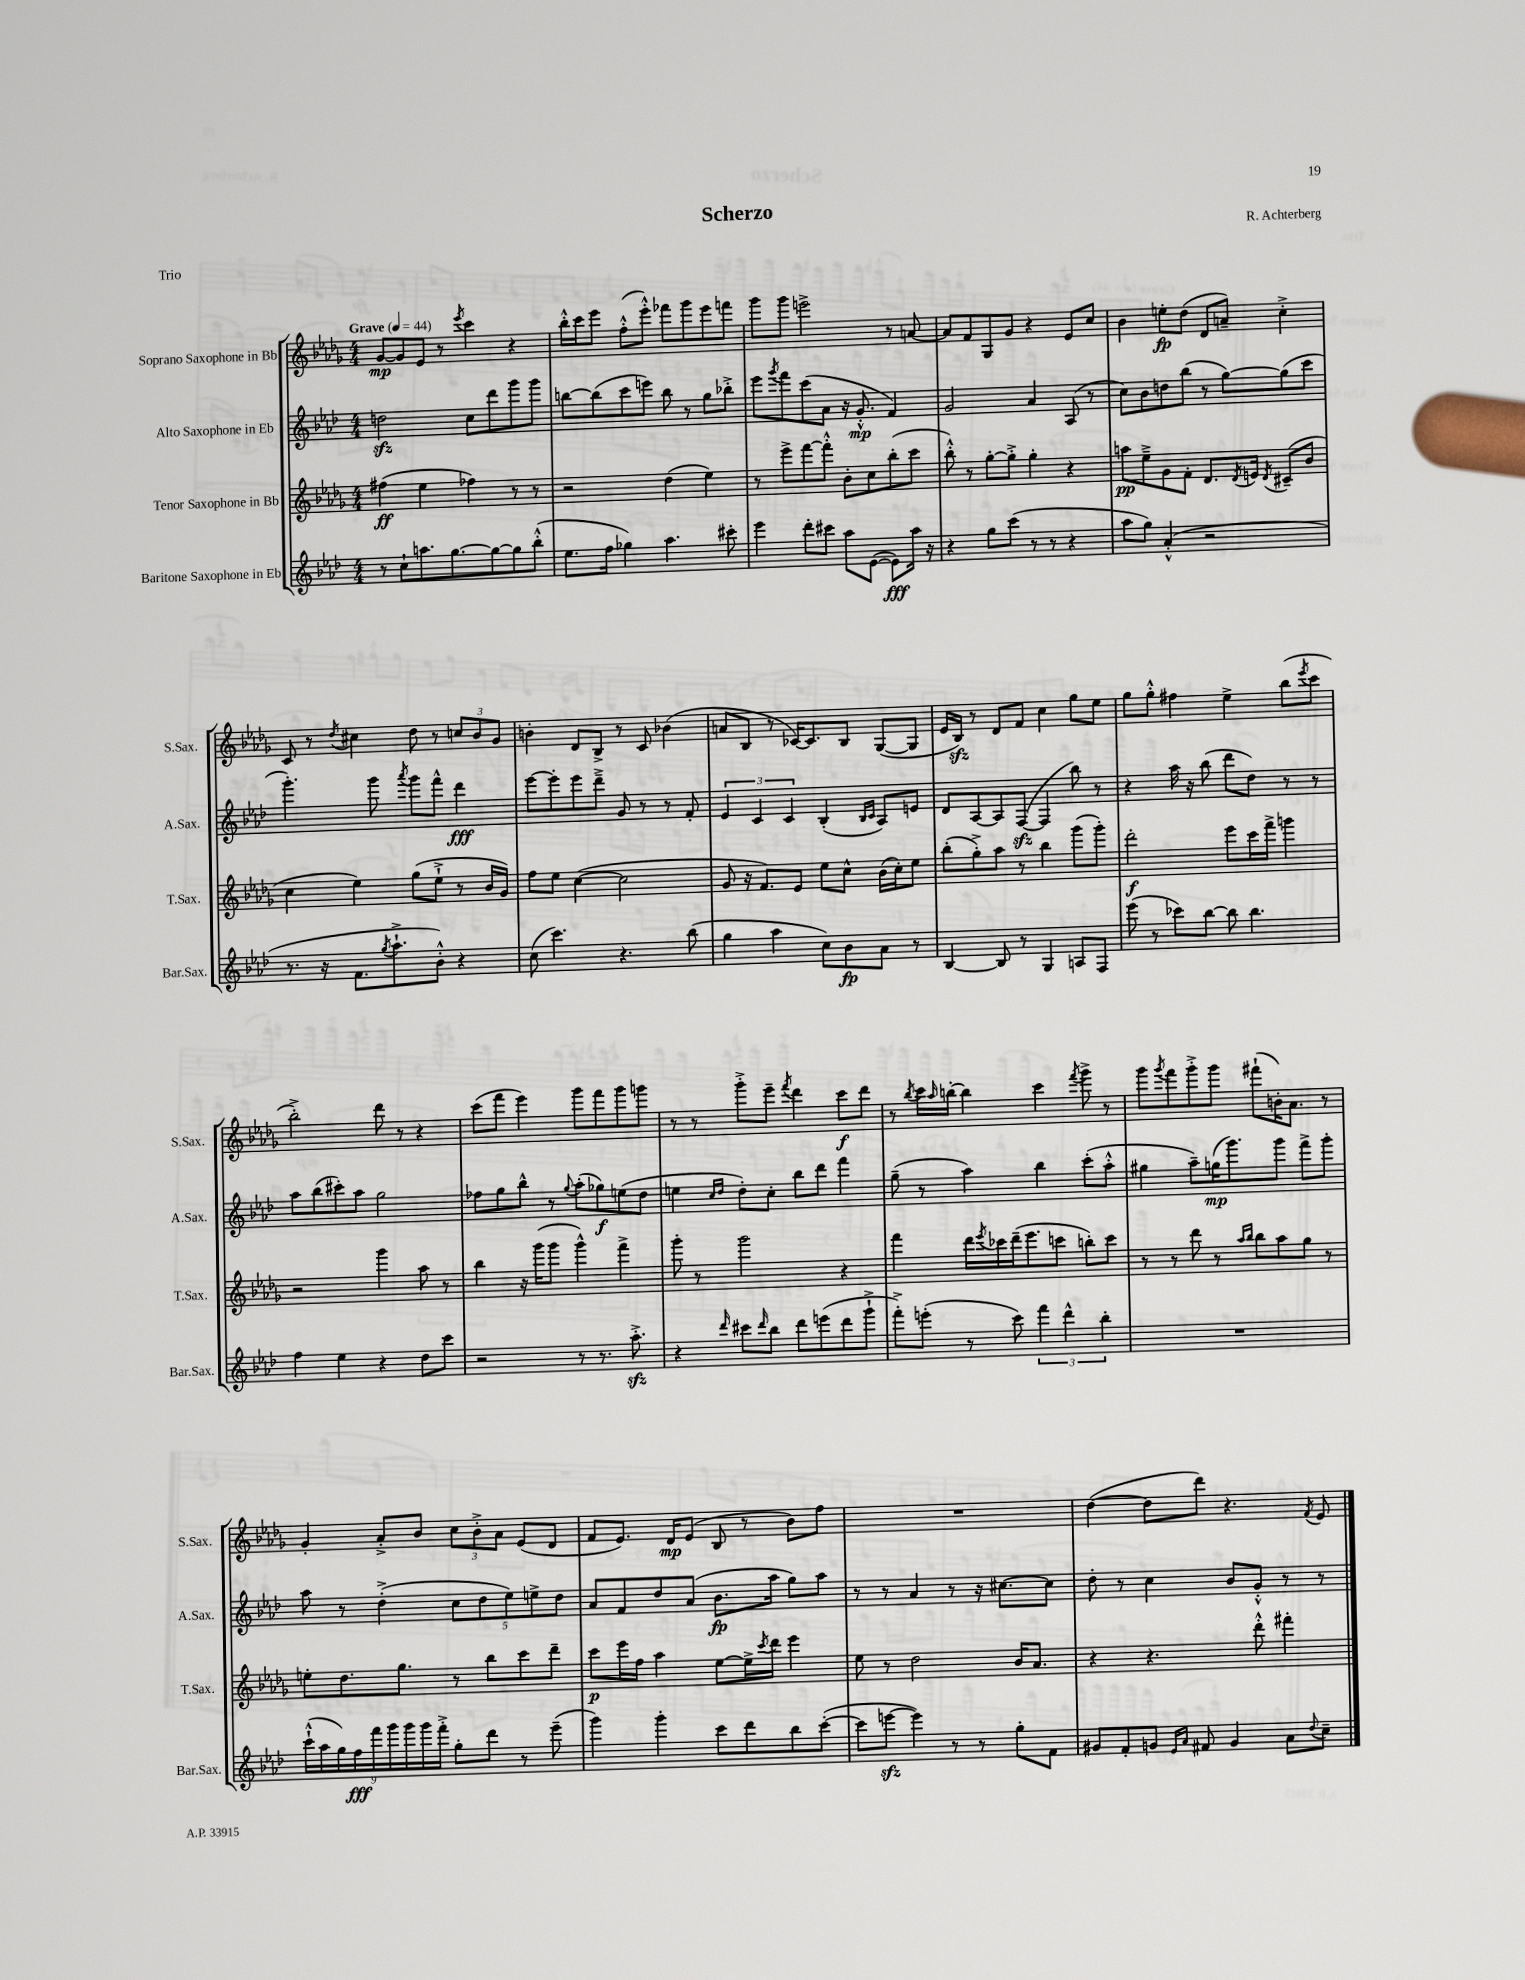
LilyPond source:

\header { title = "Scherzo" composer = "R. Achterberg" piece = "Trio" }
<<
\new StaffGroup <<
\new Staff = "s0" \with { instrumentName = "Soprano Saxophone in Bb" shortInstrumentName = "S.Sax." } {
    \clef treble \key des \major \numericTimeSignature \time 4/4 \tempo "Grave" 4 = 44
    ges'8~\mp ges'8 ees'8 r8 \acciaccatura { ees'''8 } c'''4 r4 |
    bes''16-.-^ c'''16 ees'''8 f''8-.-^( ees'''8-.-^) fes'''8 ges'''8 ees'''8 f'''8 |
    ges'''8 ges'''8 e'''2-> r8 a'8~ |
    a'8 f'8 ges8 ges'8 r4 ees'8 c''8 |
    bes'4 e''8-.\fp des''8( des'8 a'8--) c''4-.-> |
    c'8 r8 \acciaccatura { des''8 } cis''4 des''8 r8 \tuplet 3/2 { c''8 bes'8 ges'8 } |
    b'4-. des'8 bes8-> r8 c'8 bes'4( |
    a'8 bes8 r8 ces'16~) ces'8. bes8 ges8~( ges8 |
    ees'16 bes16\sfz) r8 des'8 f'8 c''4 ges''8 ees''8 |
    ges''8 ges''8-.-^ fis''4 ees''4-> bes''8( \acciaccatura { ees'''8 } c'''8 |
    bes''2-.->) des'''8 r8 r4 |
    c'''8( f'''8 ees'''4) ges'''8 f'''8 ges'''8 g'''8 |
    r8 r8 ges'''8-.-> ees'''8-- \acciaccatura { f'''8 } des'''4 c'''8\f des'''8 |
    r8 \acciaccatura { bes''8 } c'''16 \grace { aes''16 } b''16~-. b''4 c'''4 \acciaccatura { f'''8 } ges'''8-> r8 |
    ges'''8 \acciaccatura { ges'''8 } f'''8 ges'''8-.-> ges'''8 fis'''8-!( b'16-.) aes'8. r8 |
    ges'4-. aes'8-.-> bes'8 \tuplet 3/2 { c''8 bes'8-.-> aes'8 } ees'8( des'8 |
    f'8 ees'8.) des'16\mp ees'8( bes8 r8 bes'8) f''8 |
    R1 |
    des''4~( des''8 des'''8) r4. \acciaccatura { f'8 } ees'8 \bar "|." |
}
\new Staff = "s1" \with { instrumentName = "Alto Saxophone in Eb" shortInstrumentName = "A.Sax." } {
    \clef treble \key aes \major \numericTimeSignature \time 4/4
    d''2\sfz c''8 des'''8 g'''8 g'''8 |
    b''8~ b''8( c'''8 e'''8) b''8 r8 g''8 bes''8-.-> |
    ees'''8 \acciaccatura { g'''8 } f'''8 c'''8( aes'8 r16 g'8.-.-^\mp f'4) |
    g'2 aes'4 aes8( r8 |
    c''8) bes'8 d''8 bes''8( r8 g''8~) g''8( c'''8 |
    g'''4.-.) g'''8 \acciaccatura { aes'''8 } g'''8 f'''8-^ des'''4\fff |
    ees'''8~ ees'''8-. ees'''8 des'''8---> g'8 r8 r8 f'8-. |
    \tuplet 3/2 { ees'4 c'4 c'4 } bes4-.( \grace { bes16 c'16 } aes8) e'8 |
    des'8 aes8~ aes8 f8~\sfz( f4 bes''8) r8 |
    r4 aes''16 r16 bes''8( des'''8 des''8) r8 r8 |
    aes''8 bes''8( cis'''8-.) aes''8 g''2 |
    fes''8 g''8 bes''8-^ r8 \appoggiatura { g''8 } aes''8-.( ges''8\f) e''8( des''8 |
    e''4 \grace { c''16 des''16 } des''8-.) c''8-. bes''8 des'''8 f'''4 |
    g''8--( r8 aes''4) bes''4 c'''8-.( aes''8-.-^ |
    gis''4 aes''8--) g''16\mp( g'''8.) g'''8 f'''8-> g'''8-. |
    aes''8 r8 des''4-.->( \tuplet 5/4 { c''8 des''8 ees''8) e''8-> des''8 } |
    aes'8 f'8 des''8 aes'8( bes'8.\fp aes''16 g''8) aes''8 |
    r8 r8 aes'4 r8 r16 cis''8.~ cis''8 |
    des''8-. r8 c''4 bes'8 g'8-.-^ r8 r8 \bar "|." |
}
\new Staff = "s2" \with { instrumentName = "Tenor Saxophone in Bb" shortInstrumentName = "T.Sax." } {
    \clef treble \key des \major \numericTimeSignature \time 4/4
    fis''4\ff( ees''4 fes''4) r8 r8 |
    r2 des''4( ees''4) |
    r8 ees'''8-> f'''8~ f'''8-.-^ bes'8-. c''8 bes''8-.( c'''8 |
    bes''8-.-^) r8 ges''8~-. ges''8-.-> ges''4-. r4 |
    a''8\pp ees''8---> ges'8 f'8-. des'8. \acciaccatura { des'8 } e'16 \acciaccatura { des'8 } cis'8--( bes'8 |
    c''4 ees''4) ges''8( ees''8-!-> r8 bes'16 ges'16) |
    f''8 ees''8 c''4~( c''2 |
    ges'8 r16 f'8.) ees'8 ees''8 c''8-^ bes'16( c''16-.) ees''8 |
    bes''8-.( ges''8-.->) aes''8 r8 bes''4 ges'''8( ges'''8-.) |
    des'''2-.\f ees'''8 c'''16 f'''16-> g'''4 |
    r2 ges'''4 aes''8 r8 |
    bes''4 r16 ges'''16( ges'''8 ges'''4-^) f'''4-> |
    ges'''8-. r8 ges'''2 r4 |
    f'''4 des'''16 \acciaccatura { ees'''8 } ces'''16 des'''16--( ees'''8. c'''8 b''8-.) c'''8 |
    r8 r8 des'''8 r8 \grace { aes''16 bes''16 } bes''8 aes''8 ges''8 r8 |
    e''8-. des''8. ges''8. r8 bes''8 c'''8 des'''8-- |
    c'''8\p ees'''16 f''16 aes''4 ees''8~ ees''16-> \acciaccatura { c'''8 } des'''16 ees'''4 |
    ees''8 r8 des''2 bes'16 aes'8. |
    r4 r4. des'''8-.-^ fis'''4-. \bar "|." |
}
\new Staff = "s3" \with { instrumentName = "Baritone Saxophone in Eb" shortInstrumentName = "Bar.Sax." } {
    \clef treble \key aes \major \numericTimeSignature \time 4/4
    r8 c''8-! a''8. g''8.~ g''8~ g''8 bes''8-.-^( |
    ees''8. f''16 ges''4) aes''4. cis'''8-. |
    ees'''4 des'''8-. cis'''8 aes''8 ees'8~( ees'8\fff) aes''16 r16 |
    r4 g''8 c'''8( r8 r8 r4 |
    aes''8 g''8) aes'4-.-^( r2 |
    r8. r16 f'8. \acciaccatura { g''8 } aes''8.-!-> bes'8-.-^) r4 |
    c''8( c'''4.) r4. bes''8( |
    g''4 aes''4 c''8) bes'8\fp aes'8 r8 |
    bes4~ bes8 r8 g4 a8 f8 |
    ees'''8( r8 ces'''8) bes''8~ bes''8 bes''4. |
    f''4 ees''4 r4 des''8 c'''8 |
    r2 r8 r8. aes''8.-.->\sfz |
    r4 \grace { des'''16 } cis'''8 \grace { des'''16 } bes''8 des'''8 e'''8( des'''8 g'''8-!-> |
    f'''8-.->) e'''8-.( r8 c'''8) \tuplet 3/2 { f'''4 des'''4-^ bes''4-. } |
    R1 |
    \tuplet 9/8 { c'''16-!-^( aes''16 g''16) f''16\fff f'''16 g'''16 g'''16 g'''16 f'''16-.-> } g''8-. des'''8 r8 ees'''8--( |
    g'''4) g'''4-. c'''8 des'''8 bes''8 c'''8~-.( |
    c'''8 e'''8~\sfz e'''4) r8 r8 g''8-. f'8 |
    gis'8 f'8-. g'8 \grace { ees'16 aes'16 } fis'8 g'4 aes'8 \appoggiatura { des''8 } c''8-- \bar "|." |
}
>>
>>
\layout { \context { \Score \remove "Bar_number_engraver" } }
